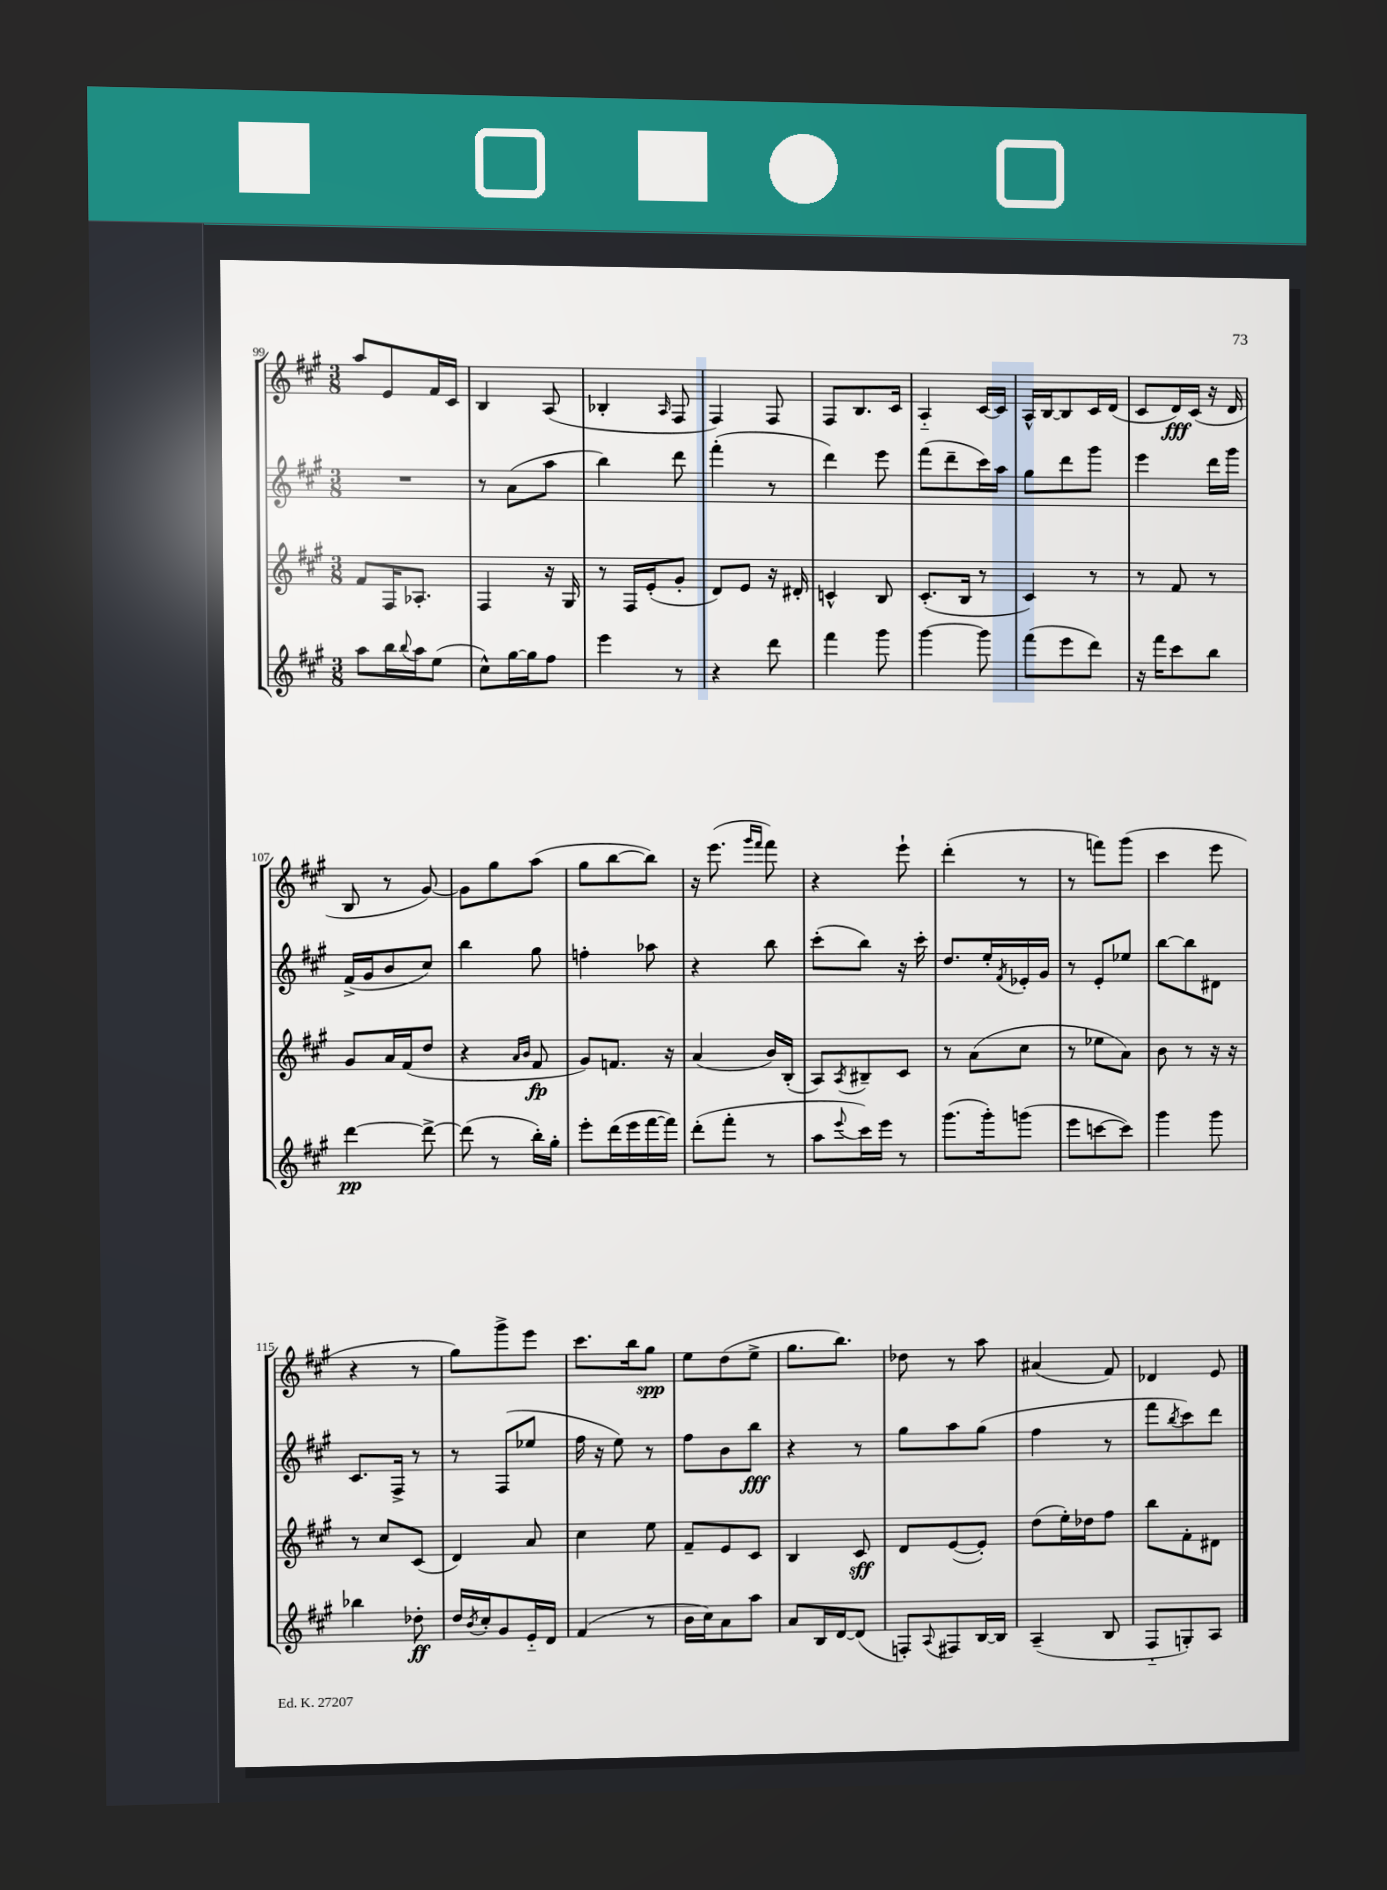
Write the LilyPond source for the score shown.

<<
\new StaffGroup <<
\new Staff = "s0" {
    \clef treble \key a \major \numericTimeSignature \time 3/8
    a''8 e'8 fis'16 cis'16 |
    b4 a8( |
    bes4-. \grace { a16 } fis8 |
    fis4) fis8 |
    fis8 b8. cis'16 |
    a4-_ cis'16~ cis'16 |
    a16-^ b16~ b8 cis'16 d'16( |
    cis'8 d'16\fff) cis'16( r16 d'16 |
    b8 r8 gis'8~) |
    gis'8 gis''8 a''8( |
    gis''8 b''8~ b''8) |
    r16 e'''8.( \grace { gis'''16 fis'''16 } fis'''8) |
    r4 e'''8-! |
    d'''4-.( r8 |
    r8 f'''8) gis'''8( |
    cis'''4 e'''8 |
    r4 r8 |
    gis''8) gis'''8-> e'''8 |
    cis'''8. b''16 gis''8\spp |
    e''8 d''8( e''8-> |
    gis''8. b''8.) |
    des''8 r8 a''8 |
    ais'4( fis'8) |
    des'4 e'8 \bar "|." |
}
\new Staff = "s1" {
    \clef treble \key a \major \numericTimeSignature \time 3/8
    R4. |
    r8 a'8( a''8 |
    b''4) d'''8 |
    fis'''4-.( r8 |
    d'''4) e'''8 |
    fis'''8( d'''8-- cis'''16) a''16 |
    gis''8 d'''8 gis'''8 |
    e'''4 d'''16 gis'''16 |
    fis'16->( gis'16 b'8 cis''8) |
    b''4 gis''8 |
    f''4-. aes''8 |
    r4 b''8 |
    cis'''8-.( b''8) r16 cis'''16-. |
    d''8. e''16-. \acciaccatura { fis'8 } ees'16-. gis'16 |
    r8 e'8-. ees''8 |
    b''8~ b''8 dis'8 |
    cis'8. fis16-> r8 |
    r8 fis8( ees''8 |
    fis''16 r16 e''8) r8 |
    fis''8 b'8 b''8\fff |
    r4 r8 |
    gis''8 a''8 gis''8( |
    fis''4 r8 |
    fis'''8 \acciaccatura { b''8 } cis'''8) d'''8 \bar "|." |
}
\new Staff = "s2" {
    \clef treble \key a \major \numericTimeSignature \time 3/8
    fis'8 fis16 aes8.-. |
    fis4 r16 gis16 |
    r8 fis16 e'16-.( gis'8-. |
    d'8) e'8 r16 dis'16-. |
    c'4-^ b8 |
    cis'8.-.( b16 r8 |
    cis'4) r8 |
    r8 fis'8 r8 |
    gis'8 a'16 fis'16( d''8 |
    r4 \grace { a'16 b'16 } fis'8\fp |
    gis'8) f'8. r16 |
    a'4( b'16) b16-.( |
    a8) \acciaccatura { a8 } bis8-- cis'8 |
    r8 a'8( cis''8 |
    r8 ees''8 a'8) |
    b'8 r8 r16 r16 |
    r8 cis''8 cis'8( |
    d'4) a'8 |
    cis''4 e''8 |
    fis'8-- e'8 cis'8 |
    b4 cis'8\sff |
    d'8 e'8~( e'8-.) |
    d''8( e''16-.) des''16 fis''8 |
    b''8 fis'8-. dis'8 \bar "|." |
}
\new Staff = "s3" {
    \clef treble \key a \major \numericTimeSignature \time 3/8
    a''8 b''16 \appoggiatura { b''8 } a''16 e''8( |
    cis''8-^) gis''16~ gis''16 fis''8 |
    e'''4 r8 |
    r4 d'''8 |
    fis'''4 gis'''8 |
    gis'''4~ gis'''8 |
    fis'''8( e'''8 d'''8) |
    r16 fis'''16 cis'''8 b''8 |
    d'''4~\pp d'''8~-> |
    d'''8( r8 b''16-.) gis''16-. |
    e'''8-. d'''16( e'''16 fis'''16~ fis'''16) |
    d'''8-.( fis'''8-. r8 |
    a''8 \appoggiatura { e'''8 } cis'''16) e'''16 r8 |
    gis'''8.( gis'''16-.) g'''8( |
    e'''8 c'''8~ c'''8) |
    gis'''4 gis'''8 |
    bes''4 des''8-.\ff |
    d''16 \acciaccatura { b'8 } cis''16-. gis'8 e'16-_ d'16 |
    fis'4( r8 |
    b'16 cis''16) a'8 a''8 |
    a'8 b16 d'16~ d'8( |
    f8-.) \appoggiatura { a8 } fis8 b16~ b16 |
    a4--( b8 |
    fis8-_ g8-.) a8 \bar "|." |
}
>>
>>
\layout { \context { \Score currentBarNumber = #99 } }
